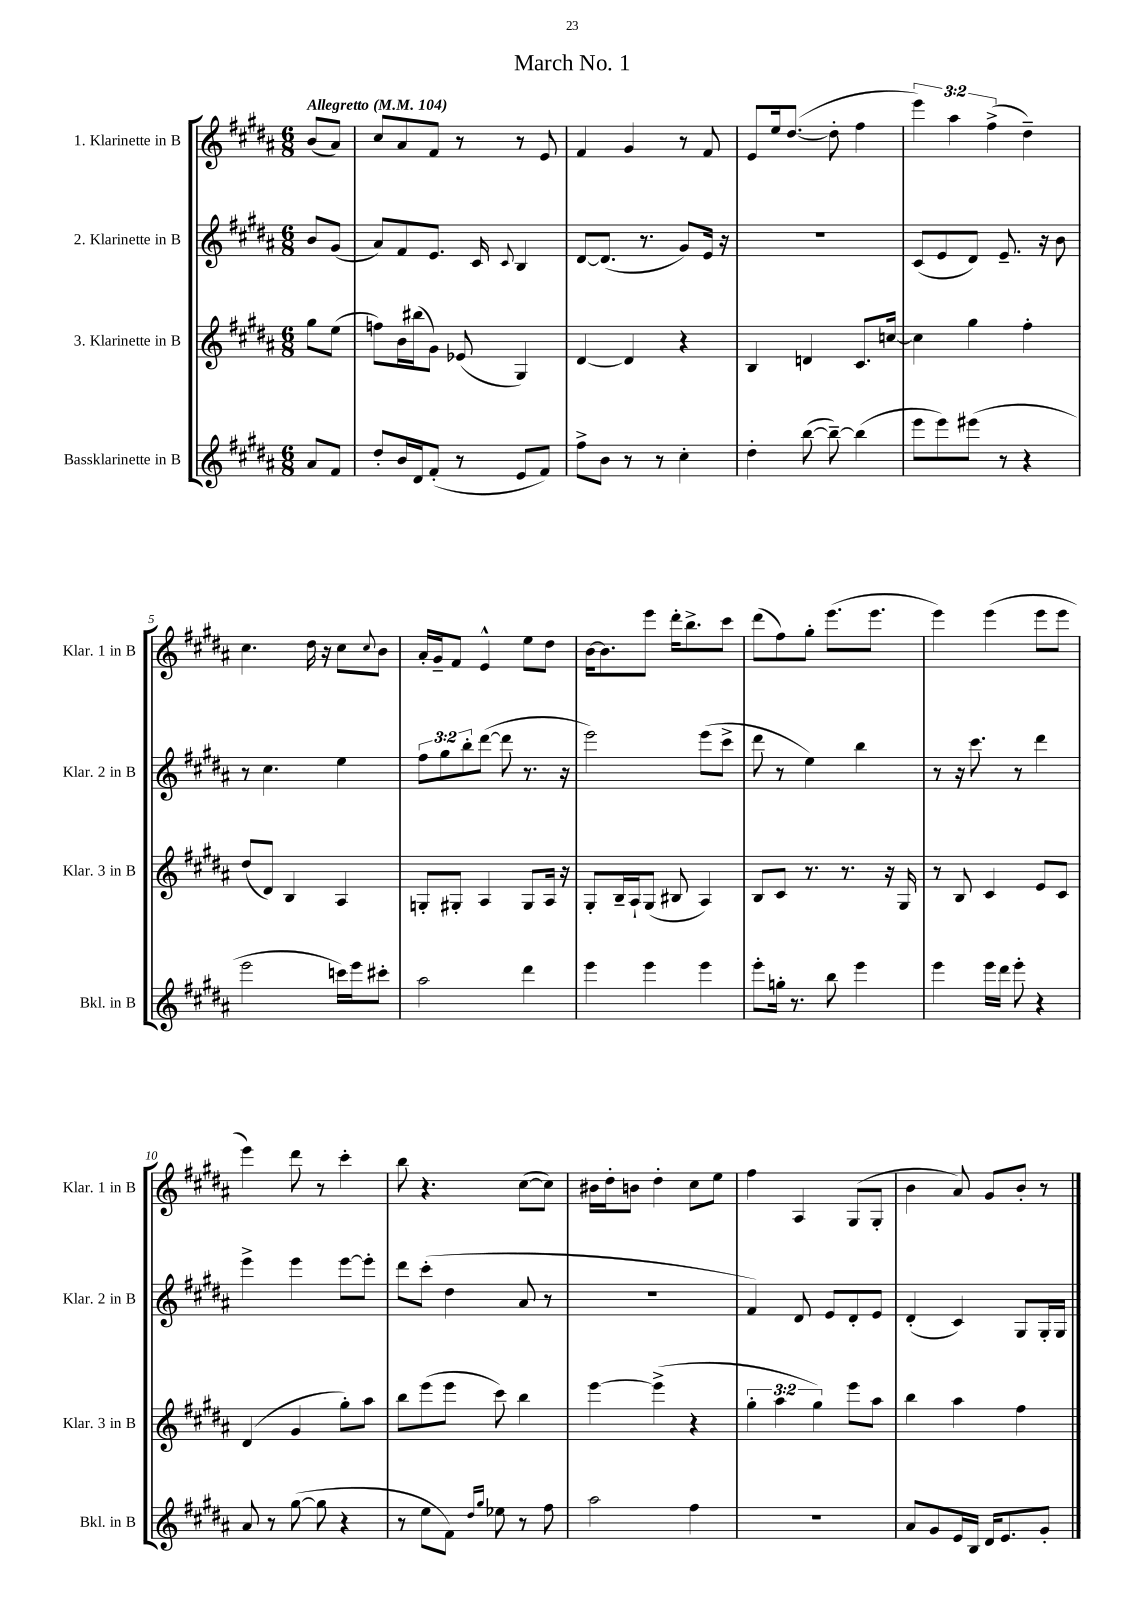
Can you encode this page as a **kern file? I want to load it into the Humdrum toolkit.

**kern	**kern	**kern	**kern
*staff4	*staff3	*staff2	*staff1
*clefG2	*clefG2	*clefG2	*clefG2
*k[f#c#g#d#a#]	*k[f#c#g#d#a#]	*k[f#c#g#d#a#]	*k[f#c#g#d#a#]
*M6/8	*M6/8	*M6/8	*M6/8
*MM104	*MM104	*MM104	*MM104
8a#	8gg#	8b	(8b
8f#	(8ee	(8g#	8a#)
=	=	=	=
8dd#'	8ff)	8a#)	8cc#
16b	16b	8f#	8a#
16d#	(16bb#	.	.
(8f#'	8g#)	8.e	8f#
8r	(8e-	.	8r
.	.	16c#	.
.	.	8qqc#	.
8e	4G#)	4B	8r
8f#)	.	.	8e
=	=	=	=
8ff#^	[4d#	[8d#	4f#
8b	.	(8.d#]	.
8r	4d#]	.	4g#
.	.	8.r	.
8r	.	.	.
4cc#'	4r	8g#)	8r
.	.	16e	8f#
.	.	16r	.
=	=	=	=
4dd#'	4B	2.r	8e
.	.	.	16ee
.	.	.	([8.dd#
([8bb	4d	.	.
8bb~_)	.	.	8dd#']
(4bb]	8.c#	.	4ff#
.	[16cc	.	.
=	=	=	=
8eee	4cc]	(8c#	6eee)
8eee)	.	8e	.
.	.	.	6aa#
(8eee#	4gg#	8d#)	.
.	.	.	(6ff#^
8r	.	8.e~	.
4r	4ff#'	.	4dd#~)
.	.	16r	.
.	.	8b	.
=	=	=	=
2eee	(8dd#	8r	4.cc#
.	8d#)	4.cc#	.
.	4B	.	.
.	.	.	16dd#
.	.	.	16r
16ccc)	4A#	4ee	8cc#
16eee	.	.	.
.	.	.	8qqcc#
8ccc#'	.	.	8b
=	=	=	=
2aa#	8G'	12ff#	16a#'
.	.	.	16g#~
.	.	12gg#	.
.	8G#'	.	8f#
.	.	12bb'	.
.	4A#	([8ddd#	4e^^
.	.	8ddd#]	.
4ddd#	8G#	8.r	8ee
.	16A#	.	8dd#
.	16r	16r	.
=	=	=	=
4eee	8G#'	2eee)	[16b
.	.	.	8.b]
.	16B~	.	.
.	16A#`	.	.
4eee	(8G#	.	8eee
.	8B#	.	16ddd#'
.	.	.	8.bb^
4eee	4A#)	(8eee	.
.	.	8ccc#^	8ccc#
=	=	=	=
8eee'	8B	8ddd#	(8ddd#
16gg'	8c#	8r	8ff#)
8.r	.	.	.
.	8.r	4ee)	8gg#'
8bb	.	.	(8.eee
.	8.r	.	.
4eee	.	4bb	.
.	.	.	8.eee
.	16r	.	.
.	16G#	.	.
=	=	=	=
4eee	8r	8r	4eee)
.	8B	16r	.
.	.	8.ccc#	.
16eee	4c#	.	(4eee
16ddd#	.	.	.
8eee'	.	8r	.
4r	8e	4ddd#	8eee
.	8c#	.	8eee
=	=	=	=
8a#	(4d#	4eee^	4eee)
8r	.	.	.
([8gg#	4g#	4eee	8ddd#
8gg#]	.	.	8r
4r	8gg#')	[8eee	4ccc#'
.	8aa#	8eee']	.
=	=	=	=
8r	8bb	8ddd#	8bb
8ee	(8eee	(8ccc#'	4.r
8f#)	8eee	4dd#	.
16qqdd#	.	.	.
16qqgg#	.	.	.
8ee-	8ccc#)	.	.
8r	4bb	8a#	([8cc#
8ff#	.	8r	8cc#])
=	=	=	=
2aa#	[4eee	2.r	16b#
.	.	.	16dd#'
.	.	.	8b
.	(4eee^]	.	4dd#'
4ff#	4r	.	8cc#
.	.	.	8ee
=	=	=	=
2.r	6gg#'	4f#)	4ff#
.	6aa#	.	.
.	.	8d#	4A#
.	6gg#)	.	.
.	.	8e	.
.	8eee	8d#'	(8G#
.	8aa#	8e	8G#'
=	=	=	=
8a#	4bb	(4d#'	4b
8g#	.	.	.
16e	4aa#	4c#)	8a#)
16B	.	.	.
16d#	.	.	8g#
8.e	.	.	.
.	4ff#	8G#	8b'
8g#'	.	16G#'	8r
.	.	16G#	.
==	==	==	==
*-	*-	*-	*-
